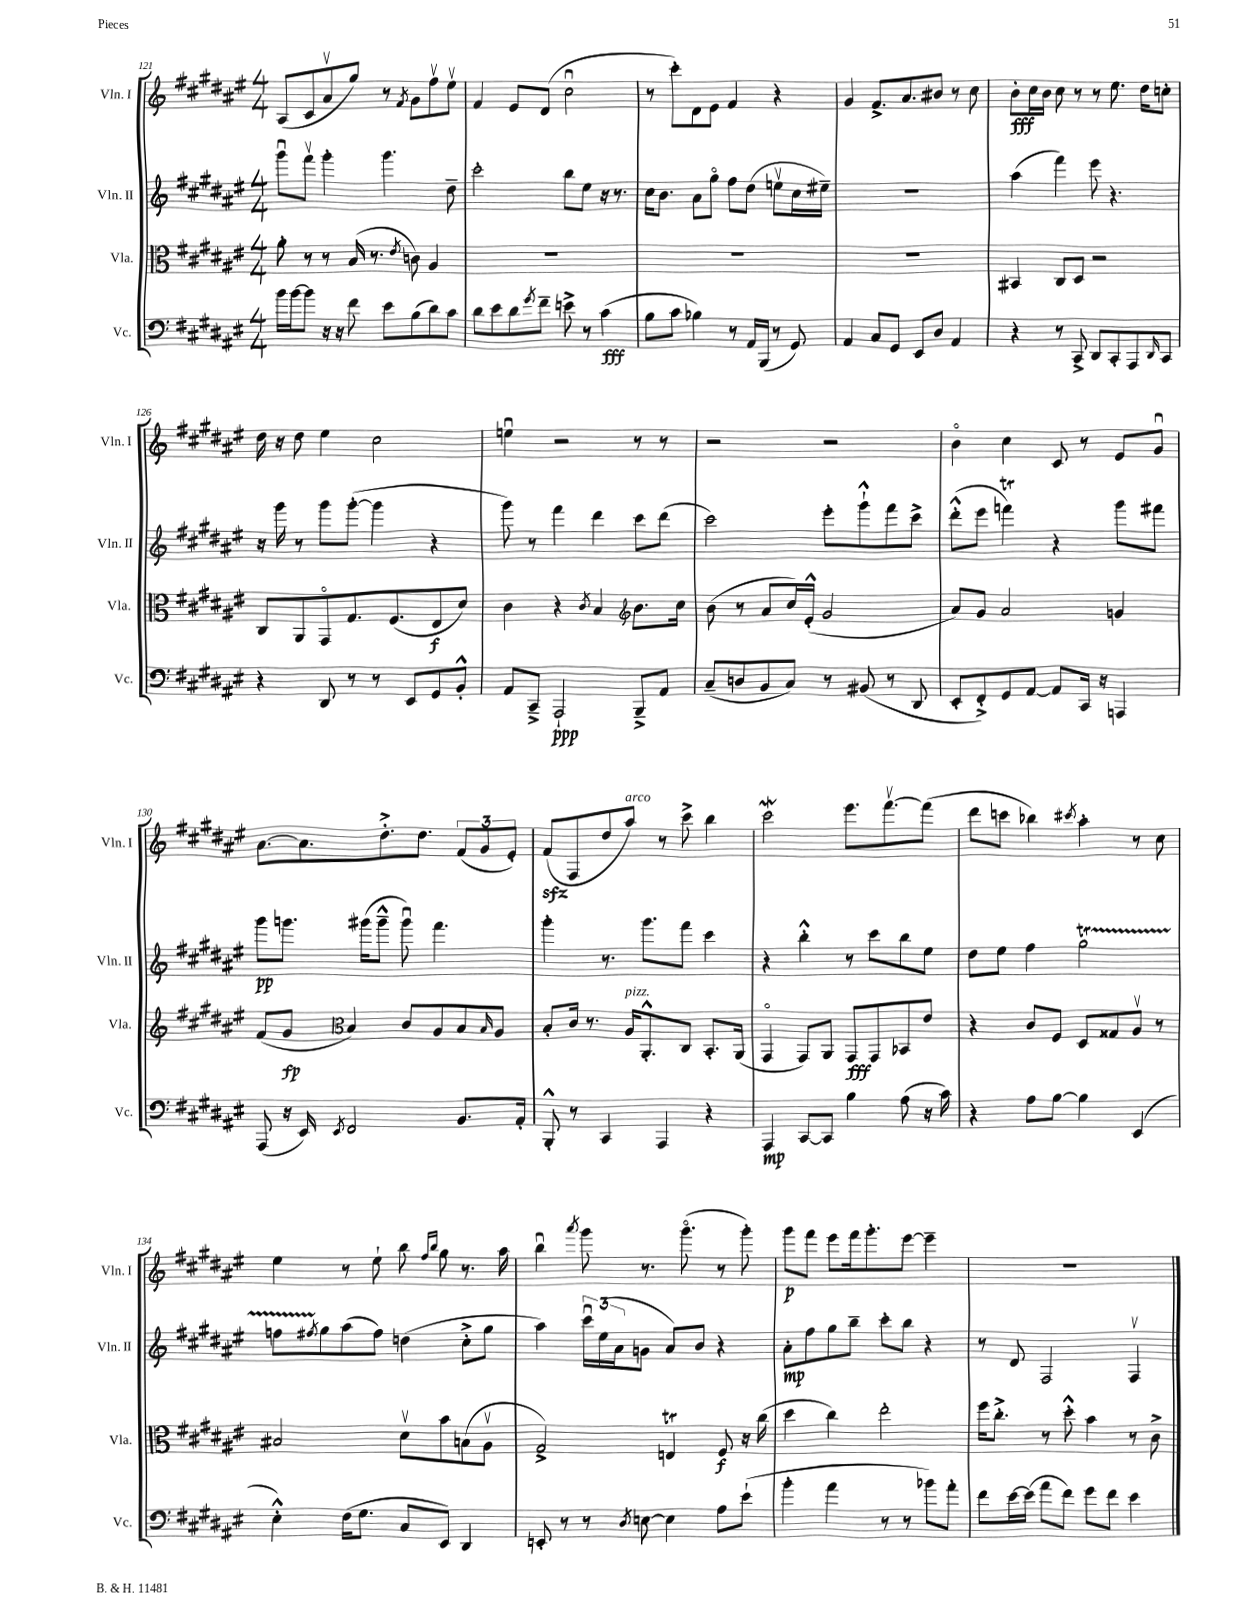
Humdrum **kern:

**kern	**dynam	**kern	**dynam	**kern	**dynam	**kern	**dynam
*part4	*part4	*part3	*part3	*part2	*part2	*part1	*part1
*staff4	*staff4	*staff3	*staff3	*staff2	*staff2	*staff1	*staff1
*I"Vc.	*	*I"Vla.	*	*I"Vln. II	*	*I"Vln. I	*
*I'Vc.	*	*I'Vla.	*	*I'Vln. II	*	*I'Vln. I	*
*clefF4	*	*clefC3	*	*clefG2	*	*clefG2	*
*k[f#c#g#d#a#e#]	*	*k[f#c#g#d#a#e#]	*	*k[f#c#g#d#a#e#]	*	*k[f#c#g#d#a#e#]	*
*M4/4	*	*M4/4	*	*M4/4	*	*M4/4	*
=121	=121	=121	=121	=121	=121	=121	=121
16b\LL	.	8a#'\	.	8ggg#u\L	.	(8A#/L	.
[16b\J	.	.	.	.	.	.	.
8b\J]	.	8r	.	8fff#v\J	.	8c#/	.
16r	.	8r	.	4ggg#'\	.	8a#v/	.
16r	.	.	.	.	.	.	.
8f#\	.	(16B/	.	.	.	8gg#/J)	.
.	.	8.r	.	.	.	.	.
8e#\L	.	.	.	4.ggg#\	.	8r	.
.	.	8qe#/	.	.	.	8qf#/	.
(8B\	.	8cn\)	.	.	.	8g#\L	.
8d#\)	.	4A#/	.	.	.	8ff#v\	.
8c#\J	.	.	.	8dd#~\	.	8ee#v\J	.
=122	=122	=122	=122	=122	=122	=122	=122
8d#\L	.	1r	.	2ccc#'\	.	4f#/	.
8e#\	.	.	.	.	.	.	.
8d#\	.	.	.	.	.	8e#/L	.
8qg#/	.	.	.	.	.	.	.
8f#~\J	.	.	.	.	.	(8d#/J	.
8en^\	.	.	.	8bb\L	.	2cc#u\	.
8r	.	.	.	8ee#\J	.	.	.
(4c#\	fff	.	.	16r	.	.	.
.	.	.	.	8.r	.	.	.
=123	=123	=123	=123	=123	=123	=123	=123
8B\L	.	1r	.	16cc#\KL	.	8r	.
.	.	.	.	8.b\J	.	.	.
8c#\J	.	.	.	.	.	8ccc#'\L)	.
4B-X\)	.	.	.	8a#\L	.	8d#\	.
.	.	.	.	8gg#\J	.	8e#\J	.
8r	.	.	.	8ff#\L	.	4f#/	.
16AA#/LL	.	.	.	(8dd#\J	.	.	.
(16BBB/JJ	.	.	.	.	.	.	.
8r	.	.	.	8eenv\L	.	4r	.
8GG#/)	.	.	.	16cc#\L	.	.	.
.	.	.	.	16ee#X~\JJ)	.	.	.
=124	=124	=124	=124	=124	=124	=124	=124
4AA#/	.	1r	.	1r	.	4g#/	.
8C#/L	.	.	.	.	.	8.f#^/L	.
8GG#/J	.	.	.	.	.	.	.
.	.	.	.	.	.	8.a#/	.
8EE#/L	.	.	.	.	.	.	.
8D#/J	.	.	.	.	.	8b#X/J	.
4AA#/	.	.	.	.	.	8r	.
.	.	.	.	.	.	8cc#\	.
=125	=125	=125	=125	=125	=125	=125	=125
4r	.	4BB#X/	.	(4aa#\	.	8b'\L	fff
.	.	.	.	.	.	16cc#\L	.
.	.	.	.	.	.	16b\JJ	.
8r	.	8C#/L	.	4fff#\)	.	8cc#\	.
8CC#^/	.	8D#/J	.	.	.	8r	.
8DD#/L	.	2r	.	8eee#\	.	8r	.
8CC#'/	.	.	.	4.r	.	8.ee#\	.
8AAA#/	.	.	.	.	.	.	.
.	.	.	.	.	.	16dd#\KL	.
16qqDD#/	.	.	.	.	.	.	.
8CC#/J	.	.	.	.	.	8ccn'\J	.
!!LO:LB:g=z
=126	=126	=126	=126	=126	=126	=126	=126
4r	.	8C#/L	.	16r	.	16dd#\	.
.	.	.	.	16ggg#\	.	16r	.
.	.	8AA#/	.	8r	.	8dd#\	.
8DD#/	.	8GG#/	.	8ggg#\L	.	4ee#\	.
8r	.	8.G#/	.	([8ggg#'\J	.	.	.
8r	.	.	.	4ggg#\]	.	2cc#\	.
.	.	(8.F#/	.	.	.	.	.
8EE#/L	.	.	.	.	.	.	.
8GG#/	.	8E#/	f	4r	.	.	.
8BB'^^/J	.	8d#/J)	.	.	.	.	.
=127	=127	=127	=127	=127	=127	=127	=127
8AA#/L	.	4c#\	.	8ggg#\)	.	4eenu\	.
8CC#~^/J	.	.	.	8r	.	.	.
2AAA#`/	ppp	4r	.	4fff#\	.	2r	.
.	.	8qc#/	.	.	.	.	.
.	.	4B/	.	4ddd#\	.	.	.
*	*	*clefG2	*	*	*	*	*
8BBB~^/L	.	8.b\L	.	8ccc#\L	.	8r	.
8AA#/J	.	.	.	(8ddd#\J	.	8r	.
.	.	16cc#\Jk	.	.	.	.	.
=128	=128	=128	=128	=128	=128	=128	=128
(8C#~/L	.	(8b\	.	2ccc#\)	.	2r	.
8Dn/	.	8r	.	.	.	.	.
8BB/	.	8a#/L	.	.	.	.	.
8C#/J)	.	16cc#/L)	.	.	.	.	.
.	.	(16e#'^^/JJ	.	.	.	.	.
8r	.	2g#/	.	8eee#'\L	.	2r	.
(8BB#X/	.	.	.	8ggg#`^^\	.	.	.
8r	.	.	.	8fff#\	.	.	.
8DD#/	.	.	.	8ccc#^\J	.	.	.
=129	=129	=129	=129	=129	=129	=129	=129
8EE#'/L	.	8a#/L)	.	(8ddd#'^^\L	.	4b\	.
8FF#'^/)	.	8g#/J	.	8eee#\J	.	.	.
8GG#/	.	2a#/	.	4fffnT\)	.	4cc#\	.
[8AA#/J	.	.	.	.	.	.	.
8AA#/L]	.	.	.	4r	.	8c#/	.
16CC#/Jk	.	.	.	.	.	8r	.
16r	.	.	.	.	.	.	.
4AAAn/	.	4gn/	.	8ggg#\L	.	8e#/L	.
.	.	.	.	8fff#X\J	.	8g#u/J	.
!!LO:LB:g=z
=130	=130	=130	=130	=130	=130	=130	=130
(8AAA#/	.	(8f#/L	.	8ggg#\L	pp	[8.a#\L	.
16r	.	8g#/J	fp	8.gggn\J	.	.	.
16EE#/)	.	.	.	.	.	8.a#\]	.
8qEE#/	.	.	.	.	.	.	.
*	*	*clefC3	*	*	*	*	*
2FF#/	.	4B/)	.	.	.	.	.
.	.	.	.	(16ggg#X\KL	.	.	.
.	.	.	.	8ggg#~^^\J	.	8.dd#'^\	.
.	.	8c#/L	.	8ggg#u\)	.	.	.
.	.	.	.	.	.	8.dd#\J	.
.	.	8A#/	.	4.fff#\	.	.	.
8.BB/L	.	8B/	.	.	.	(12f#/L	.
.	.	.	.	.	.	12g#/	.
.	.	16qqB/	.	.	.	.	.
.	.	8A#/J	.	.	.	.	.
.	.	.	.	.	.	12e#'/J)	.
16AA#'/Jk	.	.	.	.	.	.	.
=131	=131	=131	=131	=131	=131	=131	=131
8BBB'^^/	.	8B'/L	.	4ggg#'\	.	(8f#zz/L	.
8r	.	16c#/Jk	.	.	.	8F#/	.
.	.	8.r	.	.	.	.	.
4CC#/	.	.	.	8.r	.	8dd#/	.
!	!	!	!	!	!	!LO:TX:a:i:t=arco	!
!	!	!LO:TX:a:i:t=pizz.	!	!	!	!	!
.	.	16A#/KL	.	.	.	8aa#/J)	.
.	.	8.AA#'^^/	.	8.ggg#\L	.	.	.
4AAA#/	.	.	.	.	.	8r	.
.	.	8C#/J	.	8fff#\J	.	8ccc#^\	.
4r	.	8.BB'/L	.	4ccc#\	.	4bb\	.
.	.	(16AA#/Jk	.	.	.	.	.
=132	=132	=132	=132	=132	=132	=132	=132
4AAA#/	mp	4GG#/	.	4r	.	2ccc#W\	.
[8CC#/L	.	8GG#/L)	.	4bb'^^\	.	.	.
8CC#/J]	.	8AA#/J	.	.	.	.	.
4B\	.	8GG#/L	fff	8r	.	8.eee#\L	.
.	.	8GG#/	.	8ccc#\L	.	.	.
.	.	.	.	.	.	[8.fff#v\	.
(8A#\	.	8BB-X/	.	8bb\	.	.	.
16r	.	8e#/J	.	8ee#\J	.	(8fff#\J]	.
16c#\)	.	.	.	.	.	.	.
=133	=133	=133	=133	=133	=133	=133	=133
4r	.	4r	.	8dd#\L	.	8ddd#\L	.
.	.	.	.	8ee#\J	.	8cccn\J	.
8A#\L	.	8c#/L	.	4ff#\	.	4bb-X\)	.
[8B\J	.	8F#/J	.	.	.	.	.
.	.	.	.	.	.	8qccc#X/	.
4B\]	.	8D#/L	.	2gg#T\	.	4aa#'\	.
.	.	8G##X/	.	.	.	.	.
(4EE#/	.	8A#v/J	.	.	.	8r	.
.	.	8r	.	.	.	8cc#\	.
!!LO:LB:g=z
=134	=134	=134	=134	=134	=134	=134	=134
4E#'^^\)	.	2B#X/	.	8ffnTTT\L	.	4ee#\	.
.	.	.	.	8qff#X/	.	.	.
.	.	.	.	8gg#\	.	.	.
(16F#\KL	.	.	.	(8aa#\	.	8r	.
8.G#\J	.	.	.	.	.	.	.
.	.	.	.	8ff#\J)	.	8ee#`\	.
8C#/L	.	8d#v\L	.	(4ddn\	.	8bb\	.
.	.	.	.	.	.	16qqff#/LL	.
.	.	.	.	.	.	16qqbb/JJ	.
8EE#/J)	.	8b\	.	.	.	8gg#\	.
4DD#/	.	(8Bn\	.	8cc#'^\L	.	8.r	.
.	.	8A#v\J	.	8gg#\J	.	.	.
.	.	.	.	.	.	16aa#\	.
=135	=135	=135	=135	=135	=135	=135	=135
8EEn'/	.	2G#^/)	.	4aa#\)	.	4bbu\	.
8r	.	.	.	.	.	.	.
.	.	.	.	.	.	8qaaa#/	.
8r	.	.	.	24ccc#u\LL	.	8ggg#\	.
.	.	.	.	(24ee#\	.	.	.
.	.	.	.	24a#\J	.	.	.
8qD#/	.	.	.	.	.	.	.
[8En\	.	.	.	8gn\J	.	8.r	.
4E\]	.	4EnT/	.	8a#/L)	.	.	.
.	.	.	.	.	.	(8.ggg#\	.
.	.	.	.	8b/J	.	.	.
8A#\L	.	8F#/	f	4r	.	8r	.
(8e#`\J	.	16r	.	.	.	8ggg#'\)	.
.	.	(16cc#\	.	.	.	.	.
=136	=136	=136	=136	=136	=136	=136	=136
4b'\	.	4dd#\	.	8a#'\L	mp	8ggg#\L	p
.	.	.	.	8ff#\	.	8fff#\J	.
4a#\	.	4cc#\)	.	8gg#\	.	8eee#\L	.
.	.	.	.	8bb~\J	.	16fff#\k	.
.	.	.	.	.	.	8.ggg#'\	.
8r	.	2ee#'\	.	8ccc#'\L	.	.	.
8r	.	.	.	8bb\J	.	[8eee#\J	.
8b-X\L)	.	.	.	4r	.	4eee#~\]	.
8a#'\J	.	.	.	.	.	.	.
=137	=137	=137	=137	=137	=137	=137	=137
8f#\L	.	16ff#\KL	.	8r	.	1r	.
.	.	8.cc#'^\J	.	.	.	.	.
[16e#\L	.	.	.	8d#/	.	.	.
(16e#\JJ]	.	.	.	.	.	.	.
8a#\L	.	8r	.	2F#/	.	.	.
8f#\J)	.	8dd#'^^\	.	.	.	.	.
8g#\L	.	4b\	.	.	.	.	.
8f#\J	.	.	.	.	.	.	.
4e#\	.	8r	.	4F#v/	.	.	.
.	.	8c#^\	.	.	.	.	.
==	==	==	==	==	==	==	==
*-	*-	*-	*-	*-	*-	*-	*-
